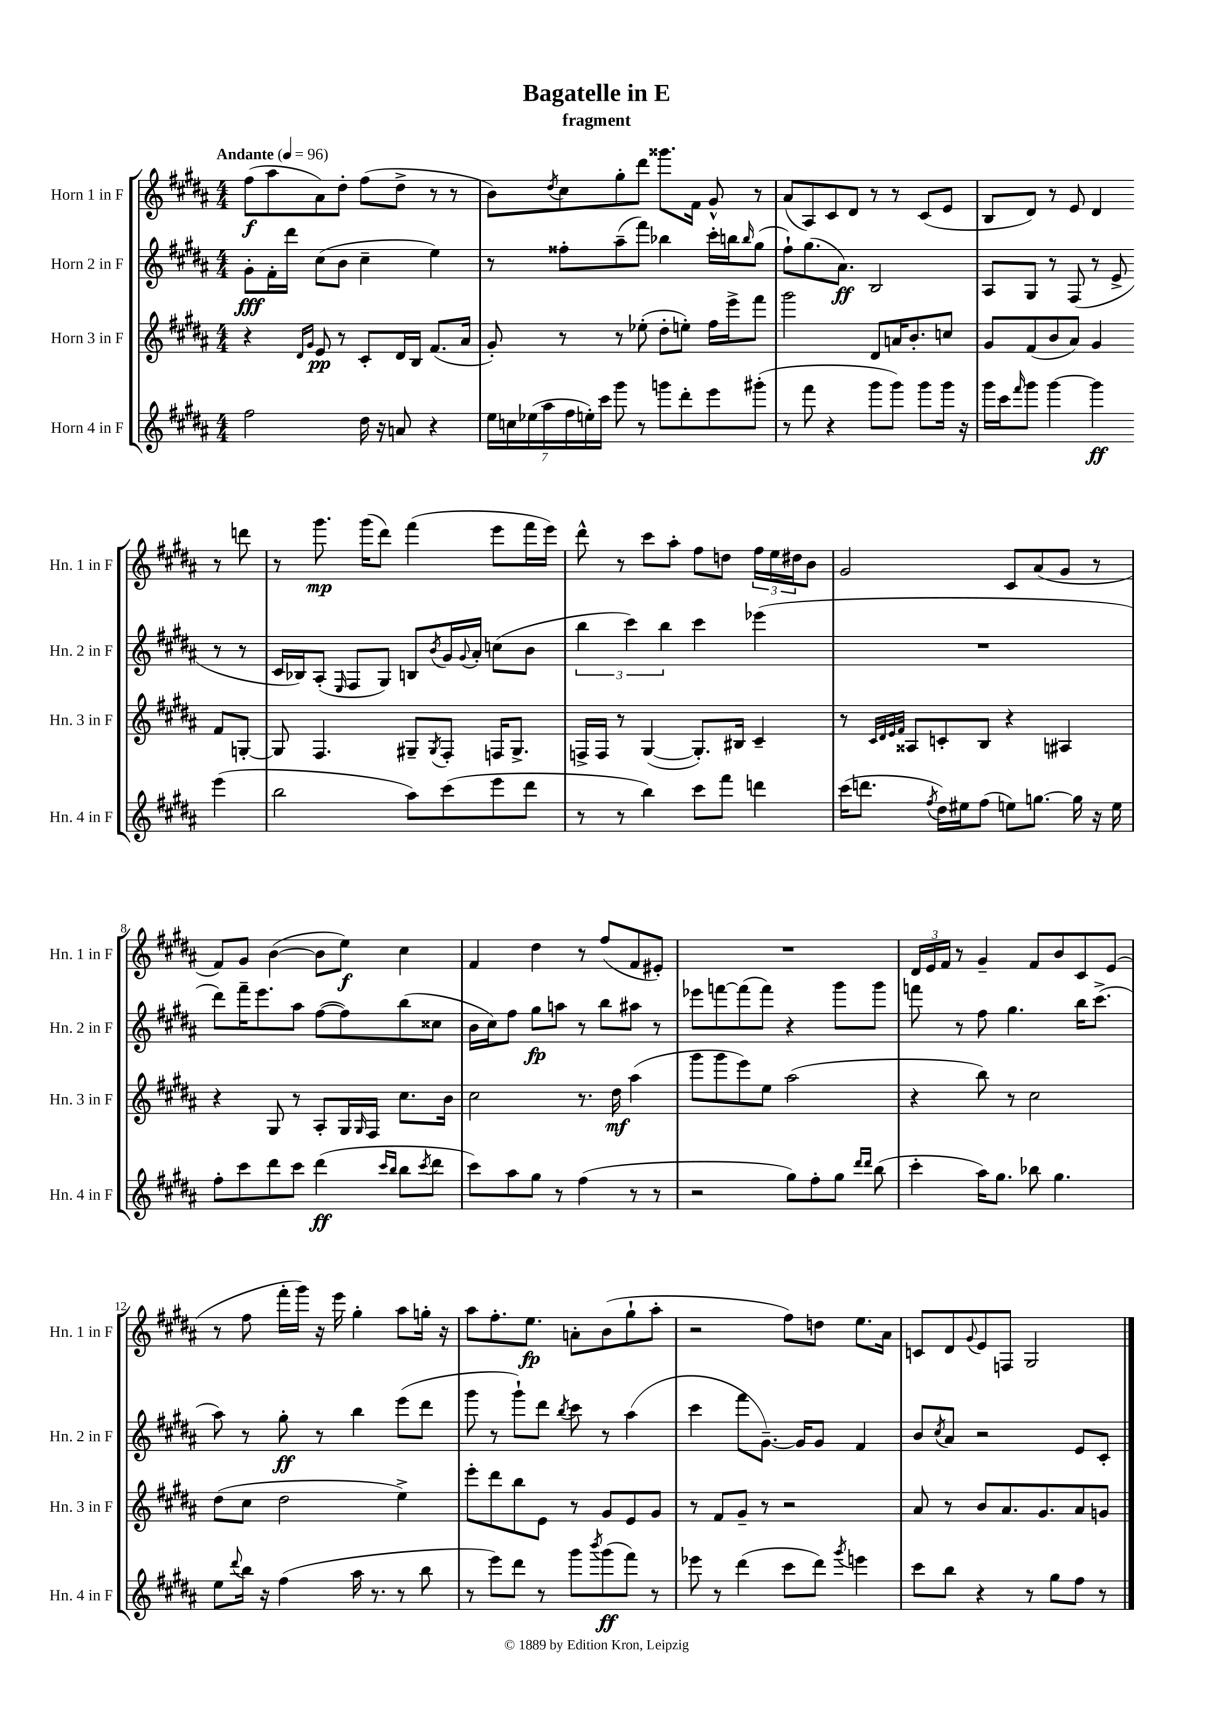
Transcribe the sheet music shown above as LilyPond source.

\header { title = "Bagatelle in E" subtitle = "fragment" }
<<
\new StaffGroup <<
\new Staff = "s0" \with { instrumentName = "Horn 1 in F" shortInstrumentName = "Hn. 1 in F" } {
    \clef treble \key b \major \numericTimeSignature \time 4/4 \tempo "Andante" 4 = 96
    fis''8\f( ais''8 ais'8) dis''8-. fis''8( dis''8-> r8 r8 |
    b'8) \acciaccatura { dis''8 } cis''8 gis''8-. dis'''8 gisis'''8. fis'16 gis'8-^ r8 |
    ais'8( ais8) cis'8 dis'8 r8 r8 cis'8( e'8 |
    b8 dis'8) r8 e'8 dis'4 r8 d'''8 |
    r8 gis'''8.\mp gis'''16( dis'''8) fis'''4( e'''8 fis'''16 e'''16) |
    dis'''8-^ r8 cis'''8 ais''8-. fis''8 d''8 \tuplet 3/2 { fis''16 e''16 dis''16 } b'8 |
    gis'2 cis'8 ais'8( gis'8 r8 |
    fis'8) gis'8 b'4~( b'8 e''8\f) cis''4 |
    fis'4 dis''4 r8 fis''8( fis'8 eis'8-.) |
    R1 |
    \tuplet 3/2 { dis'16 e'16 fis'16 } r8 gis'4-- fis'8 b'8 cis'8 e'8( |
    r8 fis''8 fis'''16-. gis'''16) r16 e'''16 gis''4-. ais''8 g''16-. r16 |
    ais''8 fis''8.-. e''8.\fp a'8-. b'8( gis''8-! ais''8-. |
    r2 fis''8) d''8 e''8. ais'16 |
    c'8 dis'8 \appoggiatura { gis'8 } e'8 f8 gis2 \bar "|." |
}
\new Staff = "s1" \with { instrumentName = "Horn 2 in F" shortInstrumentName = "Hn. 2 in F" } {
    \clef treble \key b \major \numericTimeSignature \time 4/4
    gis'8-.\fff fis'16-. dis'''16 cis''8( b'8 cis''4-- e''4) |
    r8 fisis''8-. ais''8--( fis'''8) bes''4 cis'''16-. b''16 \grace { b''16 } gis''8( |
    fis''8-!) gis''8.( ais'8.\ff) b2 |
    ais8 gis8 r8 fis8( r8 e'8-> r8 r8 |
    cis'16 bes16) ais8-.( \grace { e16 } fis8 gis8) b8 \acciaccatura { b'8 } gis'16 \appoggiatura { gis'8 } ais'16-. c''8( b'8 |
    \tuplet 3/2 { b''4 cis'''4) b''4 } cis'''4 ees'''4( |
    R1 |
    dis'''8) fis'''16-- e'''8. ais''8 fis''8~( fis''8) b''8( cisis''8 |
    b'16 cis''16) fis''8 gis''8\fp a''8 r8 b''8 ais''8 r8 |
    ees'''8 f'''8~ f'''8( f'''8) r4 gis'''8 gis'''8 |
    f'''8 r8 fis''8 gis''4. b''16 cis'''8.->( |
    ais''8) r8 gis''8-.\ff r8 b''4 e'''8( dis'''8 |
    gis'''8 r8 gis'''8-!) dis'''8 \acciaccatura { b''8 } cis'''8 r8 ais''4( |
    cis'''4 fis'''8 gis'8.~--) gis'16 gis'8 fis'4 |
    b'8 \acciaccatura { cis''8 } ais'8 r2 e'8 cis'8-. \bar "|." |
}
\new Staff = "s2" \with { instrumentName = "Horn 3 in F" shortInstrumentName = "Hn. 3 in F" } {
    \clef treble \key b \major \numericTimeSignature \time 4/4
    r4 \grace { dis'16 gis'16 } e'8\pp r8 cis'8-. dis'16 b16 fis'8.( ais'16 |
    gis'8-.) r8 r8 ees''8-.( dis''8-. e''8-.) fis''16 e'''16-> fis'''8 |
    gis'''2 dis'8 a'16 b'8.-. c''8 |
    gis'8 fis'8( b'8 ais'8) gis'4 fis'8 g8~-. |
    g8 fis4. gis8-- \acciaccatura { gis8 } fis8-. f16 gis8.-> |
    f16-> f16 r8 gis4~( gis8.-.) bis16 cis'4-- |
    r8 \grace { cis'32 dis'32 e'32 fis'32 } aisis8 c'8-. b8 r4 ais4 |
    r4 gis8 r8 ais8-. gis16 \grace { gis16 } fis16 cis''8. b'16 |
    cis''2 r8. dis''16\mf ais''4( |
    gis'''8 gis'''8 e'''8) e''8 ais''2( |
    r4 b''8) r8 cis''2 |
    dis''8( cis''8 dis''2 e''4->) |
    e'''8-. dis'''8 b''8 e'8 r8 gis'8 e'8 gis'8 |
    r8 fis'8 gis'8-- r8 r2 |
    ais'8 r8 b'8 ais'8. gis'8. ais'8 g'8 \bar "|." |
}
\new Staff = "s3" \with { instrumentName = "Horn 4 in F" shortInstrumentName = "Hn. 4 in F" } {
    \clef treble \key b \major \numericTimeSignature \time 4/4
    fis''2 dis''16 r16 a'8 r4 |
    \tuplet 7/4 { e''16 c''16 ees''16( ais''16 fis''16 e''16-.) cis'''16 } gis'''8 r8 g'''8 dis'''8-. e'''8 gis'''8-.( |
    r8 fis'''8 r4 gis'''8 gis'''8) gis'''8 gis'''16 r16 |
    gis'''16 cis'''16 \grace { fis'''16 } gis'''8 gis'''4~ gis'''4\ff e'''4( |
    b''2 ais''8) cis'''8( e'''8 dis'''8 |
    r8 r8 b''4) cis'''8 fis'''8 d'''4 |
    cis'''16( d'''8. \acciaccatura { fis''8 } dis''16) eis''16 fis''8( e''8) g''8.~ g''16 r16 e''16 |
    fis''8-. cis'''8 dis'''8 cis'''8 dis'''4\ff( \grace { cis'''16 b''16 } b''8 \acciaccatura { cis'''8 } dis'''8 |
    cis'''8) ais''8 gis''8 r8 fis''4( r8 r8 |
    r2 gis''8) fis''8-. gis''8 \grace { dis'''16 dis'''16 } b''8( |
    cis'''4-. ais''16) gis''8. bes''8 gis''4. |
    e''8 \appoggiatura { dis'''8 } b''16 r16 fis''4( ais''16 r8. r8 b''8 |
    r8 e'''8) dis'''8 r8 gis'''8 \acciaccatura { b'''8 } gis'''8\ff( fis'''8) r8 |
    ees'''8 r8 dis'''4( cis'''8 dis'''8) \acciaccatura { gis'''8 } e'''4 |
    cis'''8 b''8 r4 r8 gis''8 fis''8 r8 \bar "|." |
}
>>
>>
